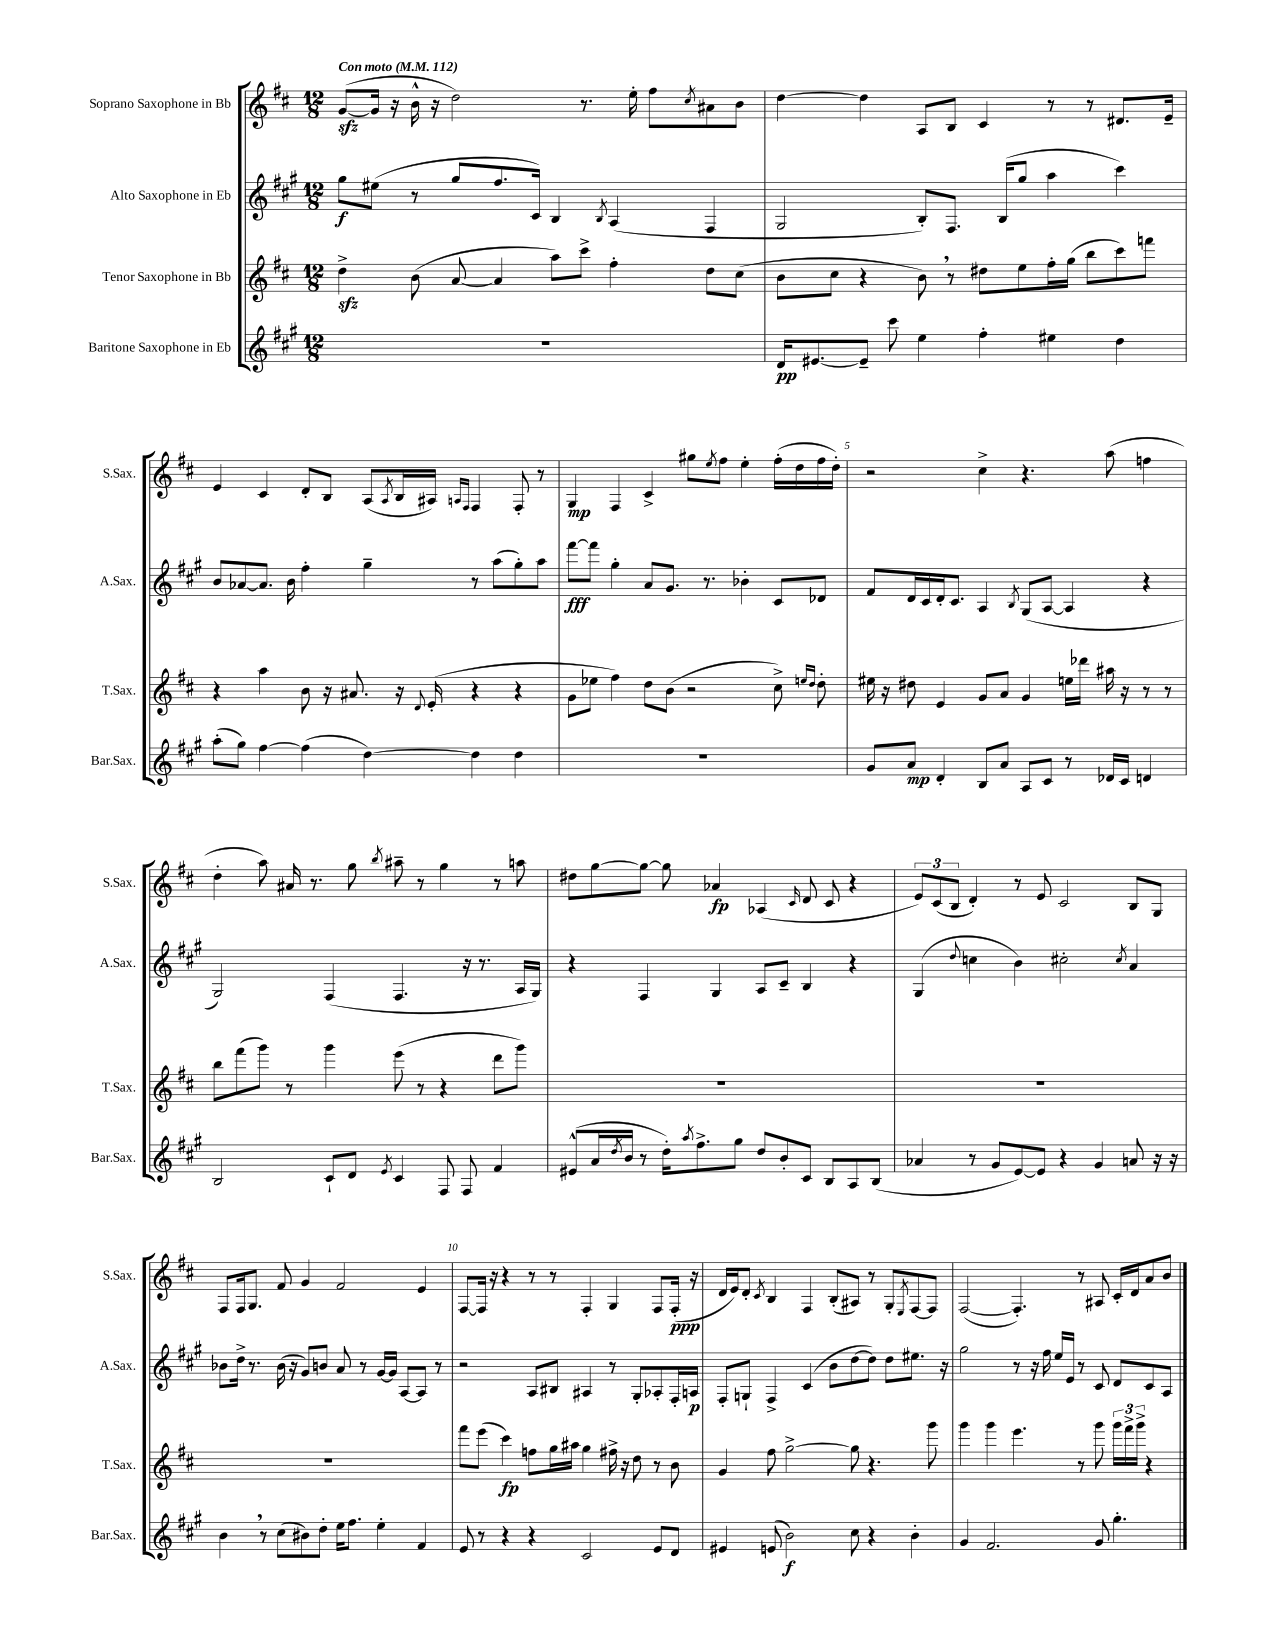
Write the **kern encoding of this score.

**kern	**dynam	**kern	**dynam	**kern	**dynam	**kern	**dynam
*part4	*part4	*part3	*part3	*part2	*part2	*part1	*part1
*staff4	*staff4	*staff3	*staff3	*staff2	*staff2	*staff1	*staff1
*I"Baritone Saxophone in Eb	*	*I"Tenor Saxophone in Bb	*	*I"Alto Saxophone in Eb	*	*I"Soprano Saxophone in Bb	*
*I'Bar.Sax.	*	*I'T.Sax.	*	*I'A.Sax.	*	*I'S.Sax.	*
*clefG2	*	*clefG2	*	*clefG2	*	*clefG2	*
*k[f#c#g#]	*	*k[f#c#]	*	*k[f#c#g#]	*	*k[f#c#]	*
*M12/8	*	*M12/8	*	*M12/8	*	*M12/8	*
*MM112	*	*MM112	*	*MM112	*	*MM112	*
=1	=1	=1	=1	=1	=1	=1	=1
!	!	!	!	!	!	!LO:TX:a:B:t=Con moto	!
1.r	.	4ddzz^\	.	8gg#\L	f	([8gzz/L	.
.	.	.	.	(8ee#X\J	.	16g/Jk]	.
.	.	.	.	.	.	16r	.
.	.	(8b\	.	8r	.	16b^^\	.
.	.	.	.	.	.	16r	.
.	.	[8a/	.	8gg#/L	.	2dd\)	.
.	.	4a/]	.	8.ff#/	.	.	.
.	.	.	.	16c#/Jk)	.	.	.
.	.	8aa\L)	.	4B/	.	.	.
.	.	8ccc#^\J	.	.	.	8.r	.
.	.	.	.	8qB/	.	.	.
.	.	4ff#'\	.	(4A/	.	.	.
.	.	.	.	.	.	16ee'\	.
.	.	.	.	.	.	8ff#\L	.
.	.	.	.	.	.	8qcc#/	.
.	.	8dd\L	.	4F#/	.	8a#X\	.
.	.	(8cc#\J	.	.	.	8b\J	.
=2	=2	=2	=2	=2	=2	=2	=2
16d/KL	pp	8b\L	.	2G#/	.	[4dd\	.
[8.e#X/	.	.	.	.	.	.	.
.	.	8cc#\J	.	.	.	.	.
8e#~/J]	.	4r	.	.	.	4dd\]	.
8ccc#\	.	.	.	.	.	.	.
4ee\	.	8b,\)	.	8B'/L)	.	8A/L	.
.	.	8r	.	8.F#/J	.	8B/J	.
4ff#'\	.	8dd#X\L	.	.	.	4c#/	.
.	.	.	.	(16B/KL	.	.	.
.	.	8ee\	.	8gg#/J	.	.	.
4ee#X\	.	16ff#'\L	.	4aa\	.	8r	.
.	.	(16gg\JJ	.	.	.	.	.
.	.	8bb\L	.	.	.	8r	.
4dd\	.	8ccc#\)	.	4ccc#\)	.	8.d#X/L	.
.	.	8fffn\J	.	.	.	.	.
.	.	.	.	.	.	16e~/Jk	.
!!LO:LB:g=z
=3	=3	=3	=3	=3	=3	=3	=3
(8aa'\L	.	4r	.	8b/L	.	4e/	.
8gg#\J)	.	.	.	[8a-X/	.	.	.
[4ff#\	.	4aa\	.	8.a-/J]	.	4c#/	.
.	.	.	.	16b\	.	.	.
(4ff#\]	.	8b\	.	4ff#'\	.	8d'/L	.
.	.	16r	.	.	.	8B/J	.
.	.	8.a#X/	.	.	.	.	.
[4dd\)	.	.	.	4gg#~\	.	(8A/L	.
.	.	.	.	.	.	8qA/	.
.	.	16r	.	.	.	16B/L	.
.	.	8qqd/	.	.	.	.	.
.	.	(16e'/	.	.	.	16A#X/JJ)	.
.	.	.	.	.	.	16qqAn/LL	.
.	.	.	.	.	.	16qqF#/JJ	.
4dd\]	.	4r	.	8r	.	4F#/	.
.	.	.	.	(8aa\L	.	.	.
4dd\	.	4r	.	8gg#'\)	.	8F#'/	.
.	.	.	.	8aa\J	.	8r	.
=4	=4	=4	=4	=4	=4	=4	=4
1.r	.	8g\L	.	[8fff#\L	fff	4G/	mp
.	.	8ee-X\J	.	8fff#\J]	.	.	.
.	.	4ff#\)	.	4gg#'\	.	4F#/	.
.	.	8dd\L	.	8a/L	.	4c#^/	.
.	.	(8b\J	.	8.g#/J	.	.	.
.	.	2r	.	.	.	8gg#X\L	.
.	.	.	.	8.r	.	.	.
.	.	.	.	.	.	8qee/	.
.	.	.	.	.	.	8ff#\J	.
.	.	.	.	4b-X'\	.	4ee'\	.
.	.	8cc#^\)	.	8c#/L	.	(16ff#'\LL	.
.	.	.	.	.	.	16dd\	.
.	.	16qqeen/LL	.	.	.	.	.
.	.	16qqdd/JJ	.	.	.	.	.
.	.	8dd'\	.	8d-X/J	.	16ff#\	.
.	.	.	.	.	.	16dd'\JJ)	.
=5	=5	=5	=5	=5	=5	=5	=5
8g#/L	.	16ee#X\	.	8f#/L	.	2r	.
.	.	16r	.	.	.	.	.
8a/J	mp	8dd#X\	.	16d/L	.	.	.
.	.	.	.	16c#/	.	.	.
4d'/	.	4e/	.	16d'/J	.	.	.
.	.	.	.	8.c#/J	.	.	.
8B/L	.	8g/L	.	4A/	.	4cc#^\	.
8a/J	.	8a/J	.	.	.	.	.
.	.	.	.	8qB/	.	.	.
8A/L	.	4g/	.	(8G#/L	.	4.r	.
8c#/J	.	.	.	[8A/J	.	.	.
8r	.	16een\LL	.	4A/]	.	.	.
.	.	16ddd-X\JJ	.	.	.	.	.
16d-X/LL	.	16aa#X\	.	.	.	(8aa\	.
16c#/JJ	.	16r	.	.	.	.	.
4dn/	.	8r	.	4r	.	4ffn\	.
.	.	8r	.	.	.	.	.
!!LO:LB:g=z
=6	=6	=6	=6	=6	=6	=6	=6
2B/	.	8bb\L	.	2G#/)	.	4dd'\	.
.	.	(8fff#\	.	.	.	.	.
.	.	8ggg\J)	.	.	.	8aa\)	.
.	.	8r	.	.	.	16a#X/	.
.	.	.	.	.	.	8.r	.
8c#`/L	.	4ggg\	.	(4F#/	.	.	.
8d/J	.	.	.	.	.	8gg\	.
8qe/	.	.	.	.	.	8qbb/	.
4c#/	.	(8eee\	.	4.F#/	.	8aa#X~\	.
.	.	8r	.	.	.	8r	.
8F#/	.	4r	.	.	.	4gg\	.
8F#/	.	.	.	16r	.	.	.
.	.	.	.	8.r	.	.	.
4f#/	.	8ddd\L	.	.	.	8r	.
.	.	8ggg\J)	.	16A/LL	.	8aan\	.
.	.	.	.	16G#/JJ)	.	.	.
=7	=7	=7	=7	=7	=7	=7	=7
(8e#X^^/L	.	1.r	.	4r	.	8dd#X\L	.
16a/L	.	.	.	.	.	[8gg\	.
8qdd/	.	.	.	.	.	.	.
16b/JJ	.	.	.	.	.	.	.
8r	.	.	.	4F#/	.	8gg\J_	.
16dd'\KL)	.	.	.	.	.	8gg\]	.
8qaa/	.	.	.	.	.	.	.
8.ff#^\	.	.	.	.	.	.	.
.	.	.	.	4G#/	.	4a-X/	fp
8gg#\J	.	.	.	.	.	.	.
8dd/L	.	.	.	8A/L	.	(4A-X/	.
8b'/	.	.	.	8c#~/J	.	.	.
.	.	.	.	.	.	16qqc#/	.
8c#/J	.	.	.	4B/	.	8d/	.
8B/L	.	.	.	.	.	8c#/	.
8A/	.	.	.	4r	.	4r	.
(8B/J	.	.	.	.	.	.	.
=8	=8	=8	=8	=8	=8	=8	=8
4a-X/	.	1.r	.	(4G#/	.	12e/L)	.
.	.	.	.	.	.	(12c#/	.
.	.	.	.	.	.	12B/J	.
.	.	.	.	8qqdd/	.	.	.
8r	.	.	.	4ccn\	.	4d'/)	.
8g#/L	.	.	.	.	.	.	.
[8e/)	.	.	.	4b\)	.	8r	.
8e/J]	.	.	.	.	.	8e/	.
4r	.	.	.	2cc#X'\	.	2c#/	.
4g#/	.	.	.	.	.	.	.
.	.	.	.	8qcc#/	.	.	.
8an/	.	.	.	4a/	.	8B/L	.
16r	.	.	.	.	.	8G/J	.
16r	.	.	.	.	.	.	.
!!LO:LB:g=z
=9	=9	=9	=9	=9	=9	=9	=9
4b,\	.	1.r	.	8b-X\L	.	8F#/L	.
.	.	.	.	16dd^\Jk	.	16F#/k	.
.	.	.	.	8.r	.	8.G/J	.
8r	.	.	.	.	.	.	.
(8cc#\L	.	.	.	(16b-\	.	8f#/	.
.	.	.	.	16r	.	.	.
8b#X\)	.	.	.	8g#/L)	.	4g/	.
8dd'\J	.	.	.	8bn/J	.	.	.
16ee\KL	.	.	.	8a/	.	2f#/	.
8.ff#\J	.	.	.	.	.	.	.
.	.	.	.	8r	.	.	.
4ee'\	.	.	.	[16g#/LL	.	.	.
.	.	.	.	16g#/JJ]	.	.	.
.	.	.	.	[8A/L	.	.	.
4f#/	.	.	.	8A/J]	.	4e/	.
.	.	.	.	8r	.	.	.
=10	=10	=10	=10	=10	=10	=10	=10
8e/	.	8fff#\L	.	2r	.	[8F#/L	.
8r	.	(8eee\J	.	.	.	16F#/Jk]	.
.	.	.	.	.	.	16r	.
4r	.	4ccc#\)	fp	.	.	4r	.
4r	.	8ffn\L	.	8A/L	.	8r	.
.	.	16gg\L	.	8B#X/J	.	8r	.
.	.	16aa#X\JJ	.	.	.	.	.
2c#/	.	4gg\	.	4A#X/	.	4F#'/	.
.	.	16ff#X^\	.	8r	.	4G/	.
.	.	16r	.	.	.	.	.
.	.	8dd\	.	8G#'/L	.	.	.
8e/L	.	8r	.	8A-X'/	.	8F#/L	.
8d/J	.	8b\	.	16F#'/L	.	(16F#'/Jk	ppp
.	.	.	.	16An/JJ	p	16r	.
=11	=11	=11	=11	=11	=11	=11	=11
4e#X/	.	4g/	.	8F#'/L	.	16d/LL	.
.	.	.	.	.	.	16e/J)	.
.	.	.	.	8Gn`/J	.	8d'/J	.
.	.	.	.	.	.	8qc#/	.
(8en/	.	8ff#\	.	4F#^/	.	4B/	.
2b\)	f	[2gg^\	.	.	.	.	.
.	.	.	.	(4c#/	.	4F#/	.
.	.	.	.	8b\L	.	(8B'/L	.
8cc#\	.	8gg\]	.	[8dd\	.	8A#X/J)	.
4r	.	4.r	.	8dd\J])	.	8r	.
.	.	.	.	8dd\L	.	8G'/L	.
.	.	.	.	.	.	8qE/	.
4b'\	.	.	.	8.ee#X\J	.	[8F#/	.
.	.	8ggg\	.	.	.	8F#/J]	.
.	.	.	.	16r	.	.	.
=12	=12	=12	=12	=12	=12	=12	=12
4g#/	.	4ggg\	.	2gg#\	.	([2F#/	.
2.f#/	.	4ggg\	.	.	.	.	.
.	.	4.eee\	.	8r	.	4.F#'/])	.
.	.	.	.	16r	.	.	.
.	.	.	.	16ff#\	.	.	.
.	.	.	.	16ee/LL	.	.	.
.	.	.	.	16e/JJ	.	.	.
.	.	8r	.	8r	.	8r	.
8g#/	.	8ggg\	.	8c#/	.	8A#X/	.
4.gg#'\	.	24ggg\LL	.	8d/L	.	16c#'/LL	.
.	.	24fff#^\	.	.	.	.	.
.	.	.	.	.	.	16d/J	.
.	.	24ggg^\JJ	.	.	.	.	.
.	.	4r	.	8c#/	.	8a/	.
.	.	.	.	8A/J	.	8b/J	.
==	==	==	==	==	==	==	==
*-	*-	*-	*-	*-	*-	*-	*-
